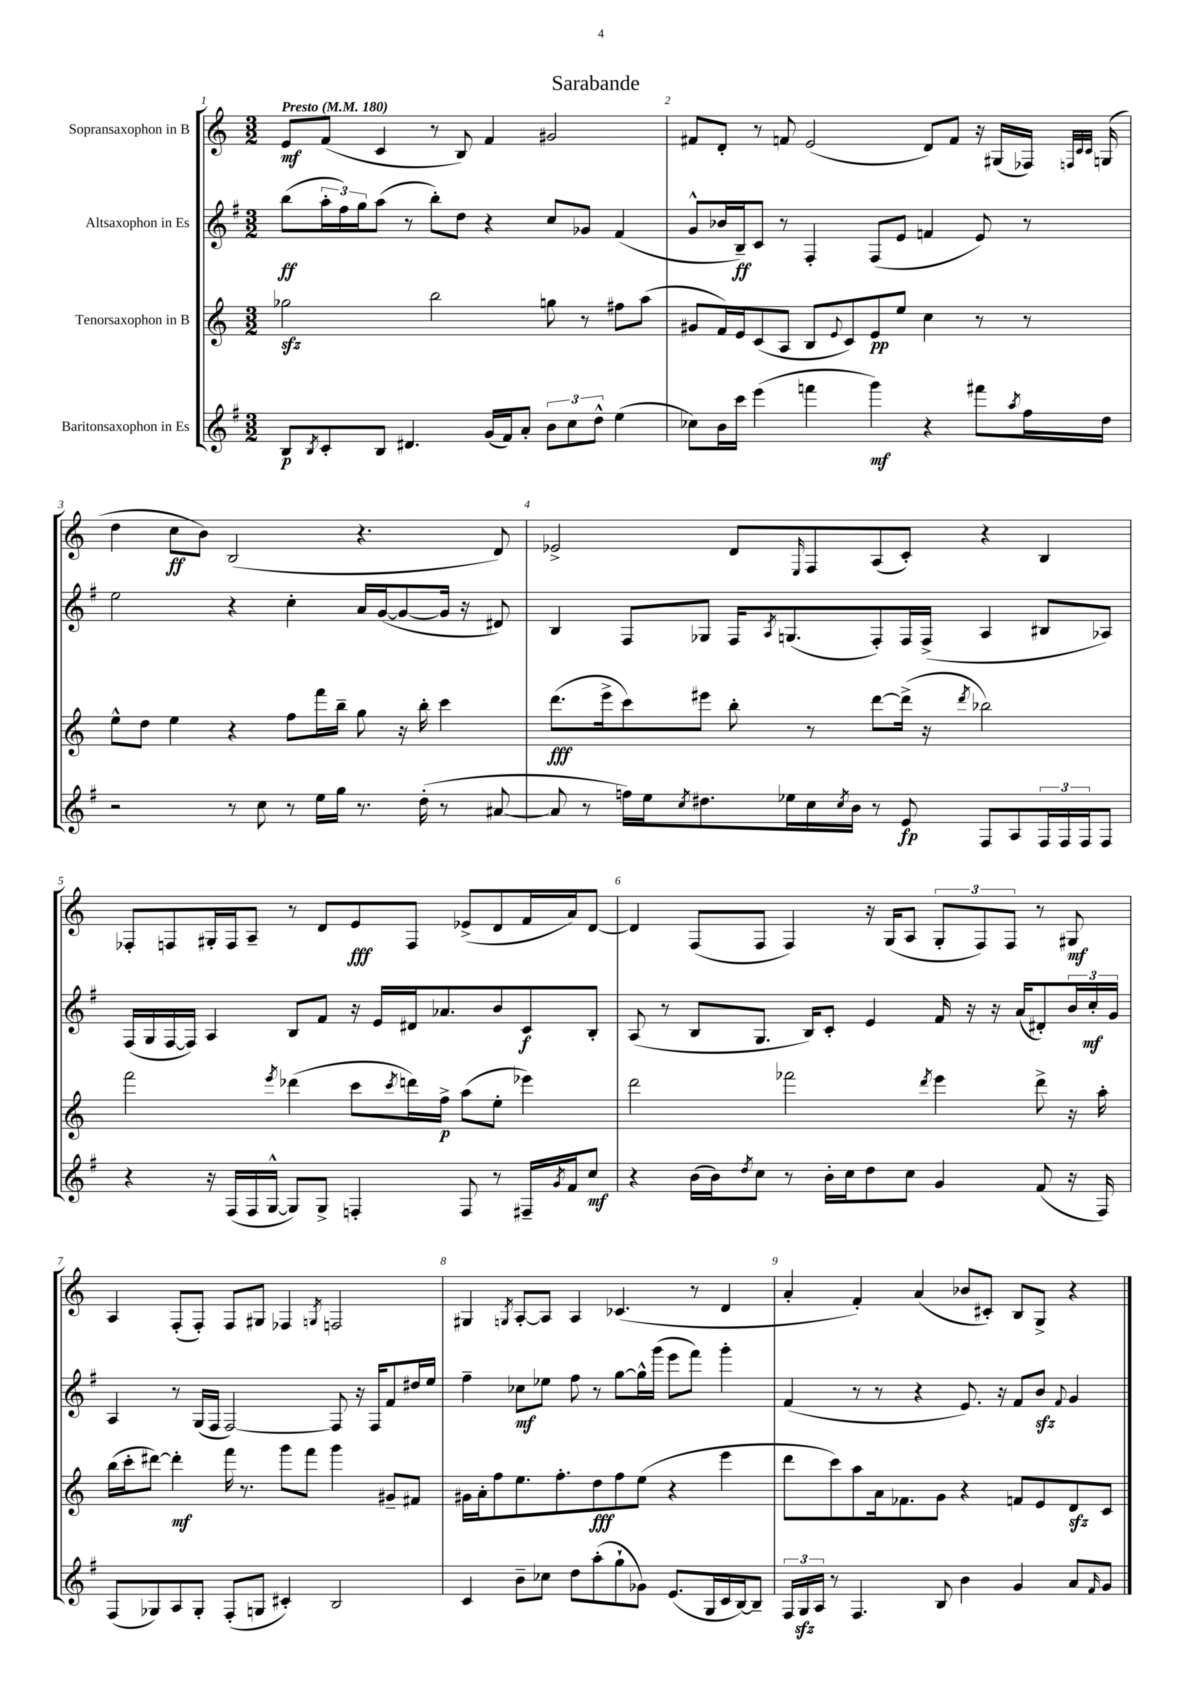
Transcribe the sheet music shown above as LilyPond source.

\header { title = "Sarabande" }
<<
\new StaffGroup <<
\new Staff = "s0" \with { instrumentName = "Sopransaxophon in B" } {
    \clef treble \key c \major \numericTimeSignature \time 3/2 \tempo "Presto" 4 = 180
    e'8\mf f'8( c'4 r8 b8) f'4 gis'2 |
    fis'8 d'8-. r8 f'8 e'2( d'8) f'8 r16 gis16( fes16) \grace { f32 c'32 c'32 } g16( |
    d''4 c''8\ff b'8) b2( r4. d'8) |
    ees'2-> d'8 \grace { e16 } f8 a8( c'8-.) r4 b4 |
    fes8-. f8 gis16-. f16 a8-- r8 d'8 e'8\fff f8 ees'8->( d'8 f'16 a'16) d'8~ |
    d'4 f8( f8 f4) r16 g16( a8 \tuplet 3/2 { g8-. f8) f8 } r8 gis8\mf |
    a4 f8-.( f8-.) f8 gis8 fes4 \acciaccatura { g8 } f2 |
    gis4 \acciaccatura { g8 } a8~-. a8 a4 ces'4.( r8 d'4 |
    a'4-. f'4-.) a'4( bes'8 cis'8-.) b8 g8-> r4 \bar "|." |
}
\new Staff = "s1" \with { instrumentName = "Altsaxophon in Es" } {
    \clef treble \key g \major \numericTimeSignature \time 3/2
    b''8\ff( \tuplet 3/2 { a''16-. fis''16) g''16 } a''8( r8 b''8-.) d''8 r4 c''8 ges'8 fis'4( |
    g'8-^ bes'16 b16--\ff) c'8 r8 fis4-. fis8( e'8 f'4 e'8) r8 |
    e''2 r4 c''4-. a'16 g'16~( g'8~ g'16 r16 dis'8) |
    b4 fis8 ges8 fis16 \acciaccatura { a8 } g8.( fis8-.) fis16 fis16->( a4 bis8 aes8) |
    fis16( g16 fis16~ fis16) a4 b8 fis'8 r16 e'16 dis'16 aes'8. b'8 c'8\f b8-. |
    a8( r8 b8 g8. b16) c'8-. e'4 fis'16 r16 r16 a'16( dis'8-.) \tuplet 3/2 { b'16 c''16-.\mf g'16 } |
    a4 r8 g16( fis16 fis2~) fis8 r16 fis16 fis'8 dis''16 e''16 |
    fis''4-- ces''8\mf ees''8 fis''8 r8 g''8~ g''16-^ g'''16( e'''8 fis'''8) g'''4-. |
    fis'4( r8 r8 r4 e'8.) r16 fis'8 b'8\sfz \appoggiatura { fis'8 } g'4 \bar "|." |
}
\new Staff = "s2" \with { instrumentName = "Tenorsaxophon in B" } {
    \clef treble \key c \major \numericTimeSignature \time 3/2
    ges''2\sfz b''2 g''8 r8 fis''8 a''8( |
    gis'8 f'16) e'16 c'8( a8 b8 \appoggiatura { e'8 } c'8) e'8\pp e''8 c''4 r8 r8 |
    e''8-^ d''8 e''4 r4 f''8 f'''16 b''16-- g''8 r16 b''16-. c'''4 |
    d'''8.\fff( e'''16-> c'''8) eis'''8 b''8-. r8 d'''8~ d'''16->( r16 \acciaccatura { d'''8 } bes''2) |
    f'''2 \acciaccatura { e'''8 } des'''4( c'''8 \acciaccatura { c'''8 } d'''16) f''16->\p a''8( e''8-. ees'''4) |
    d'''2 fes'''2 \acciaccatura { d'''8 } e'''4 d'''8-> r16 a''16-. |
    b''16( c'''16-. dis'''8~) dis'''4-.\mf f'''16 r8. g'''8 f'''8 g'''4 gis'8-- fis'8 |
    gis'16 a'16-. f''8 e''8. f''8.-. d''8\fff f''8 e''8( r4 e'''4 |
    d'''8 c'''8) a''8 a'16 fes'8. g'8 r4 f'8 e'8 d'8\sfz c'8 \bar "|." |
}
\new Staff = "s3" \with { instrumentName = "Baritonsaxophon in Es" } {
    \clef treble \key g \major \numericTimeSignature \time 3/2
    b8\p \acciaccatura { b8 } c'8-. b8 dis'4. g'16( fis'16) a'8-. \tuplet 3/2 { b'8 c''8 d''8-^ } e''4( |
    ces''8) b'16 c'''16 e'''4( f'''4 g'''4\mf) r4 fis'''8 \acciaccatura { a''8 } fis''16 d''16 |
    r2 r8 c''8 r8 e''16 g''16 r8. d''16-.( r8 ais'8~ |
    ais'8 r8 f''16) e''16 \acciaccatura { c''8 } dis''8. ees''16 c''16 \acciaccatura { c''8 } b'16 r8 e'8\fp fis8 a8 \tuplet 3/2 { fis16 fis16 fis16 } fis8 |
    r4 r16 fis16( fis16 g16~-^ g8) g8-> f4-. f8 r8 fis16-- \acciaccatura { g'8 } fis'16 c''8\mf |
    r4 b'16( b'16) \acciaccatura { d''8 } c''8 r8 b'16-. c''16 d''8 c''8 g'4 fis'8( r16 fis16) |
    fis8( ges8) a8 ges8-. fis8-.( g8 cis'4-.) b2 |
    c'4 b'8-- ces''8 d''8 a''8-.( g''8-! ges'8) e'8.( g16 c'16 b16~) b8-- |
    \tuplet 3/2 { fis16 g16\sfz a16 } r8 fis4. b8 b'4 g'4 a'8 \grace { fis'16 } g'8 \bar "|." |
}
>>
>>
\layout { \context { \Score \override BarNumber.break-visibility = ##(#f #t #t) barNumberVisibility = #all-bar-numbers-visible } }
